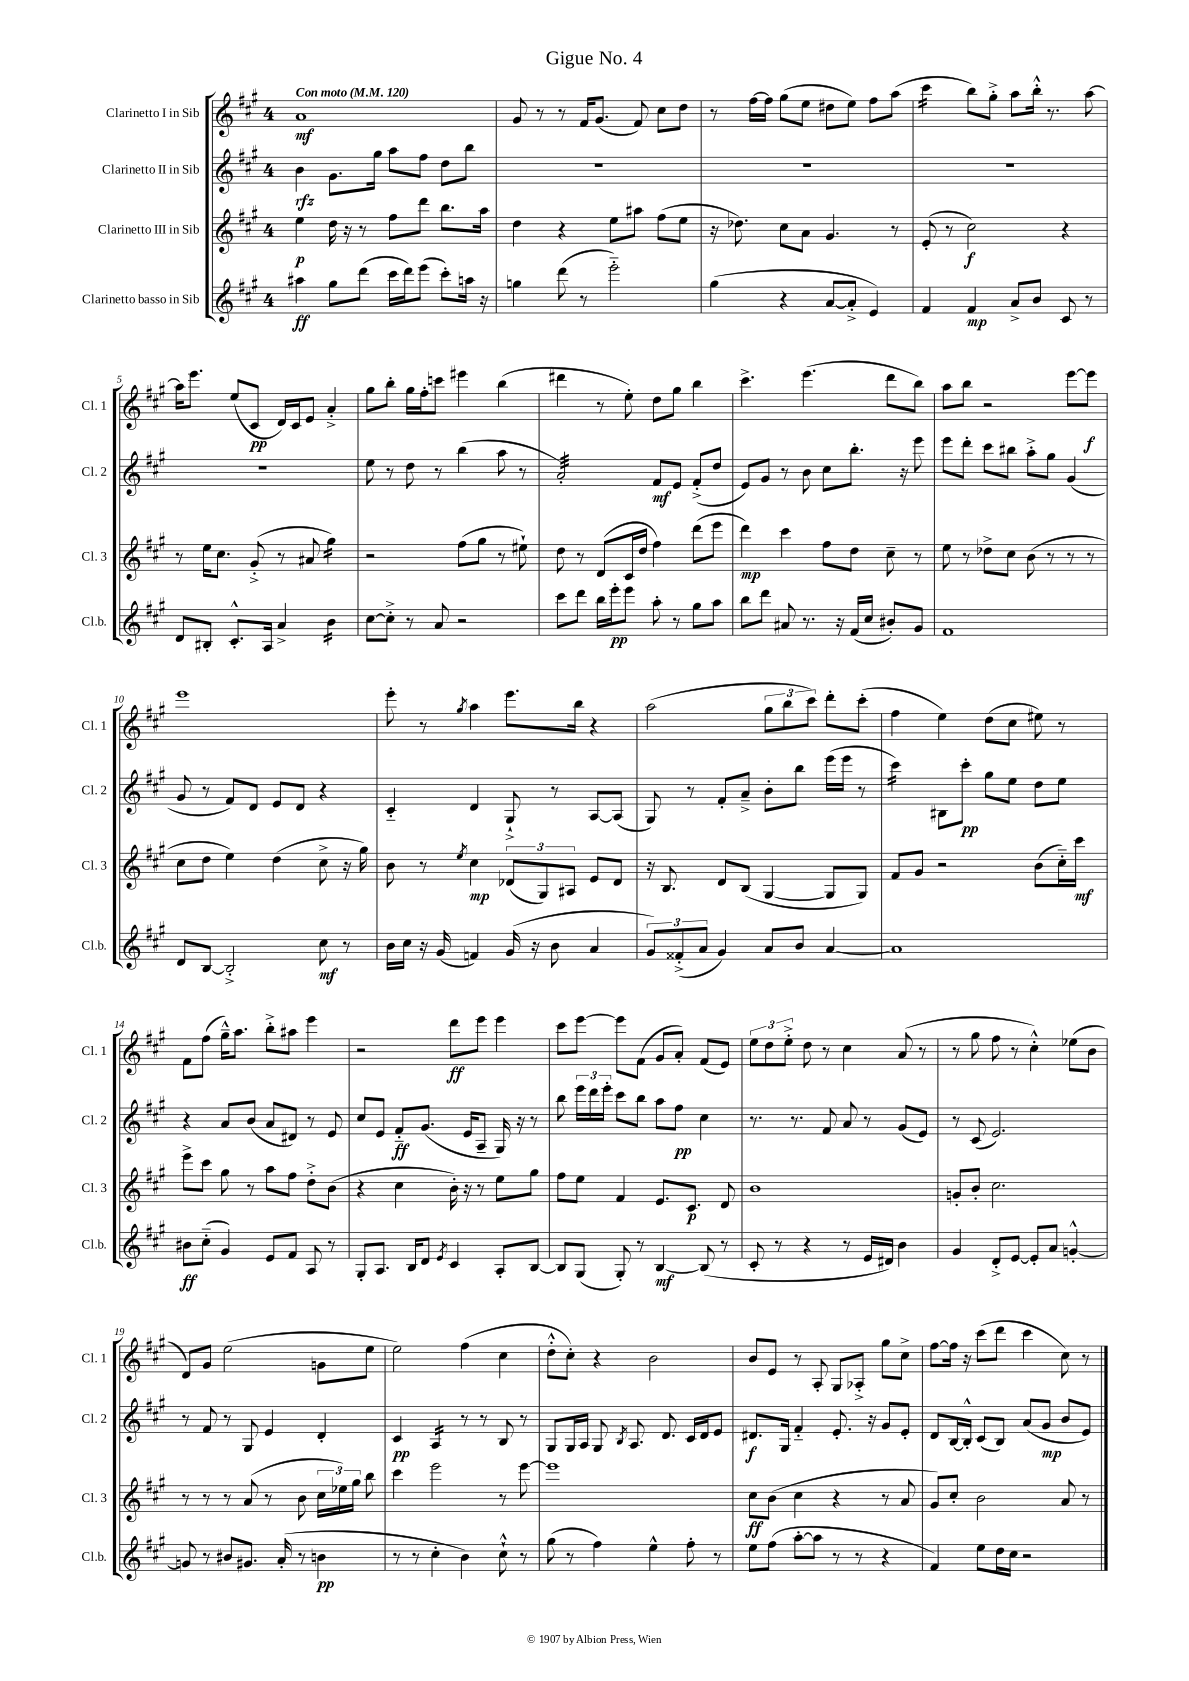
\header { title = "Gigue No. 4" }
<<
\new StaffGroup <<
\new Staff = "s0" \with { instrumentName = "Clarinetto I in Sib" shortInstrumentName = "Cl. 1" } {
    \clef treble \key a \major \once \override Staff.TimeSignature.style = #'single-digit \time 4/4 \tempo "Con moto" 4 = 120
    \autoBeamOff a'1\mf |
    gis'8 r8 r8 fis'16[ gis'8.]( fis'8) cis''8[ d''8] |
    r8 fis''16[~ fis''16] gis''8[( e''8] dis''8[ e''8]) fis''8[ a''8]( |
    cis'''4:16 b''8[) gis''8]-.-> a''8[ b''16]-.-^ r8. a''8~ |
    a''16[ e'''8.] e''8[( cis'8]\pp d'16[) cis'16 e'8] a'4-.-> |
    gis''8[ b''8]-. gis''16[ fis''16-. c'''8] eis'''4 b''4( |
    dis'''4 r8 e''8-.) d''8[ gis''8] b''4 |
    cis'''4.-> e'''4.( d'''8[ b''8]) |
    a''8[ b''8] r2 e'''8[~ e'''8]\f |
    e'''1 |
    e'''8-. r8 \acciaccatura { gis''8 } a''4 e'''8.[ b''16] r4 |
    a''2( \tuplet 3/2 { gis''8[ b''8 cis'''8]) } d'''8[-. cis'''8]-.( |
    fis''4 e''4) d''8[( cis''8] eis''8) r8 |
    fis'8[ fis''8]( gis''16[---^) a''8.] b''8[-.-> ais''8] e'''4 |
    r2 d'''8[\ff e'''8] e'''4 |
    cis'''8[ e'''8]~ e'''8[ fis'8]( gis'8[ a'8]-.) fis'8[( e'8]) |
    \tuplet 3/2 { e''8[ d''8 e''8]-.-> } d''8 r8 cis''4 a'8( r8 |
    r8 gis''8 fis''8 r8 cis''4-.-^) ees''8[( b'8] |
    d'8[) gis'8] e''2( g'8[ e''8] |
    e''2) fis''4( cis''4 |
    d''8[-.-^ cis''8]-.) r4 b'2 |
    b'8[ e'8] r8 a8-. gis8[ aes8]-.-> gis''8[ cis''8]-> |
    fis''8[~ fis''16] r16 cis'''8[( d'''8] cis'''4 cis''8) r8 \bar "|." |
}
\new Staff = "s1" \with { instrumentName = "Clarinetto II in Sib" shortInstrumentName = "Cl. 2" } {
    \clef treble \key a \major \once \override Staff.TimeSignature.style = #'single-digit \time 4/4
    \autoBeamOff b'4\rfz gis'8.[ gis''16] a''8[ fis''8] d''8[ b''8] |
    R1 |
    R1 |
    R1 |
    R1 |
    e''8 r8 d''8 r8 b''4( a''8 r8 |
    a'2:32-.) fis'8[\mf e'8] fis'8[-.->( d''8] |
    e'8[) gis'8] r8 b'8 cis''8[ b''8.]-. r16 e'''8 |
    e'''8[ d'''8]-. cis'''8[ bis''8] a''8[-.-> gis''8] gis'4( |
    gis'8 r8 fis'8[) d'8] e'8[ d'8] r4 |
    cis'4-_ d'4 gis8-!-> r8 a8[~ a8]( |
    gis8) r8 fis'8[-. a'8]---> b'8[-. b''8] e'''16[( e'''16] r8 |
    cis'''4:16) bis8[ cis'''8]-.\pp gis''8[ e''8] d''8[ e''8] |
    r4 a'8[ b'8]( a'8[ dis'8]) r8 e'8 |
    cis''8[ e'8] fis'8[-_\ff gis'8.]( e'16[ a8]-- gis16) r16 r8 |
    b''8 \tuplet 3/2 { e'''16[ d'''16 e'''16]-. } cis'''8[ b''8] a''8[ fis''8]\pp cis''4 |
    r8. r8. fis'8 a'8 r8 gis'8[( e'8]) |
    r8 cis'8( e'2.) |
    r8 fis'8 r8 gis8 e'4 d'4-. |
    cis'4\pp a4:16 r8 r8 b8 r8 |
    gis8[ gis16 a16] gis8 \acciaccatura { b8 } a8. d'8. cis'16[ d'16 e'8] |
    dis'8.[\f gis16] fis'4-_ e'8.-. r16 gis'8[ e'8]-. |
    d'8[ b16~ b16]-.-^ cis'8[( b8]) a'8[( gis'8]\mp b'8[ e'8]) \bar "|." |
}
\new Staff = "s2" \with { instrumentName = "Clarinetto III in Sib" shortInstrumentName = "Cl. 3" } {
    \clef treble \key a \major \once \override Staff.TimeSignature.style = #'single-digit \time 4/4
    \autoBeamOff e''4\p d''16 r16 r8 fis''8[ d'''8] b''8.[ a''16] |
    d''4 r4 e''8[ ais''8] fis''8[( e''8] |
    r16 des''8.) cis''8[ a'8] gis'4. r8 |
    e'8-.( r8 cis''2\f) r4 |
    r8 e''16[ cis''8.] gis'8-.->( r8 ais'8 gis''4:16) |
    r2 fis''8[( gis''8] r8 eis''8-!) |
    d''8 r8 d'8[( cis'16 d''16] fis''4) d'''8[( e'''8] |
    d'''4\mp) cis'''4 fis''8[ d''8] cis''8-- r8 |
    e''8 r8 des''8[-> cis''8] b'8( r8 r8 r8 |
    cis''8[ d''8] e''4) d''4( cis''8-> r16 gis''16) |
    b'8 r8 \acciaccatura { e''8 } cis''4\mp \tuplet 3/2 { des'8[( gis8) ais8] } e'8[ des'8] |
    r16 b8. d'8[ b8]( gis4~ gis8[ gis8]) |
    fis'8[ gis'8] r2 b'8[( cis''16-_) cis'''16]\mf |
    e'''8[-> cis'''8] gis''8 r8 a''8[ fis''8] d''8[-.-> b'8]( |
    r4 cis''4 b'16-.) r16 r8 e''8[ gis''8] |
    fis''8[ e''8] fis'4 e'8.[ cis'8.]\p d'8 |
    b'1 |
    g'8[-. b'8]-. cis''2. |
    r8 r8 r8 a'8( r8 b'8 \tuplet 3/2 { cis''16[ ees''16) gis''16] } b''8 |
    cis'''4 e'''2 r8 e'''8~ |
    e'''1 |
    cis''8[\ff b'8]( cis''4 r4 r8 a'8 |
    gis'8[) cis''8]-. b'2 a'8 r8 \bar "|." |
}
\new Staff = "s3" \with { instrumentName = "Clarinetto basso in Sib" shortInstrumentName = "Cl.b." } {
    \clef treble \key a \major \once \override Staff.TimeSignature.style = #'single-digit \time 4/4
    \autoBeamOff ais''4\ff gis''8[ d'''8]( cis'''16[ d'''16) e'''8]( cis'''8[-.) a''16] r16 |
    g''4 d'''8( r8 e'''2-_) |
    gis''4( r4 a'8[~ a'8]-.-> e'4) |
    fis'4 fis'4\mp a'8[-> b'8] cis'8 r8 |
    d'8[ bis8]-. cis'8.[-.-^ a16] a'4-> b'4:16 |
    cis''8[~ cis''8]-.-> r8 a'8 r2 |
    cis'''8[ d'''8] b''16[ e'''16-.\pp e'''8] a''8-. r8 gis''8[ a''8] |
    b''8[ d'''8] ais'8 r8. r16 fis'16[( cis''16] bis'8[-.) gis'8] |
    fis'1 |
    d'8[ b8]~ b2-.-> cis''8\mf r8 |
    b'16[ cis''16] r16 gis'16( f'4) gis'16( r16 b'8 a'4 |
    \tuplet 3/2 { gis'8[) fisis'8-.->( a'8] } gis'4) a'8[ b'8] a'4~ |
    a'1 |
    bis'8[\ff cis''8]-_( gis'4) e'8[ fis'8] a8 r8 |
    gis8[-. a8.] b16[ d'8] \acciaccatura { e'8 } cis'4 a8[-. b8]~ |
    b8[ gis8]( gis8-.) r8 b4~\mf b8( r8 |
    cis'8-. r8 r4 r8 e'16[ dis'16]) b'4 |
    gis'4 d'8[-.-> e'8]~ e'8[-. a'8] g'4~-.-^ |
    g'8 r8 bis'8[ gis'8.] a'16-.( r8 b'4\pp |
    r8 r8 cis''4-. b'4) cis''8-!-^ r8 |
    gis''8( r8 fis''4) e''4-^ fis''8-. r8 |
    e''8[ fis''8]( a''8[~-. a''8] r8 r8 r4 |
    fis'4) e''8[ d''16 cis''16] r2 \bar "|." |
}
>>
>>
